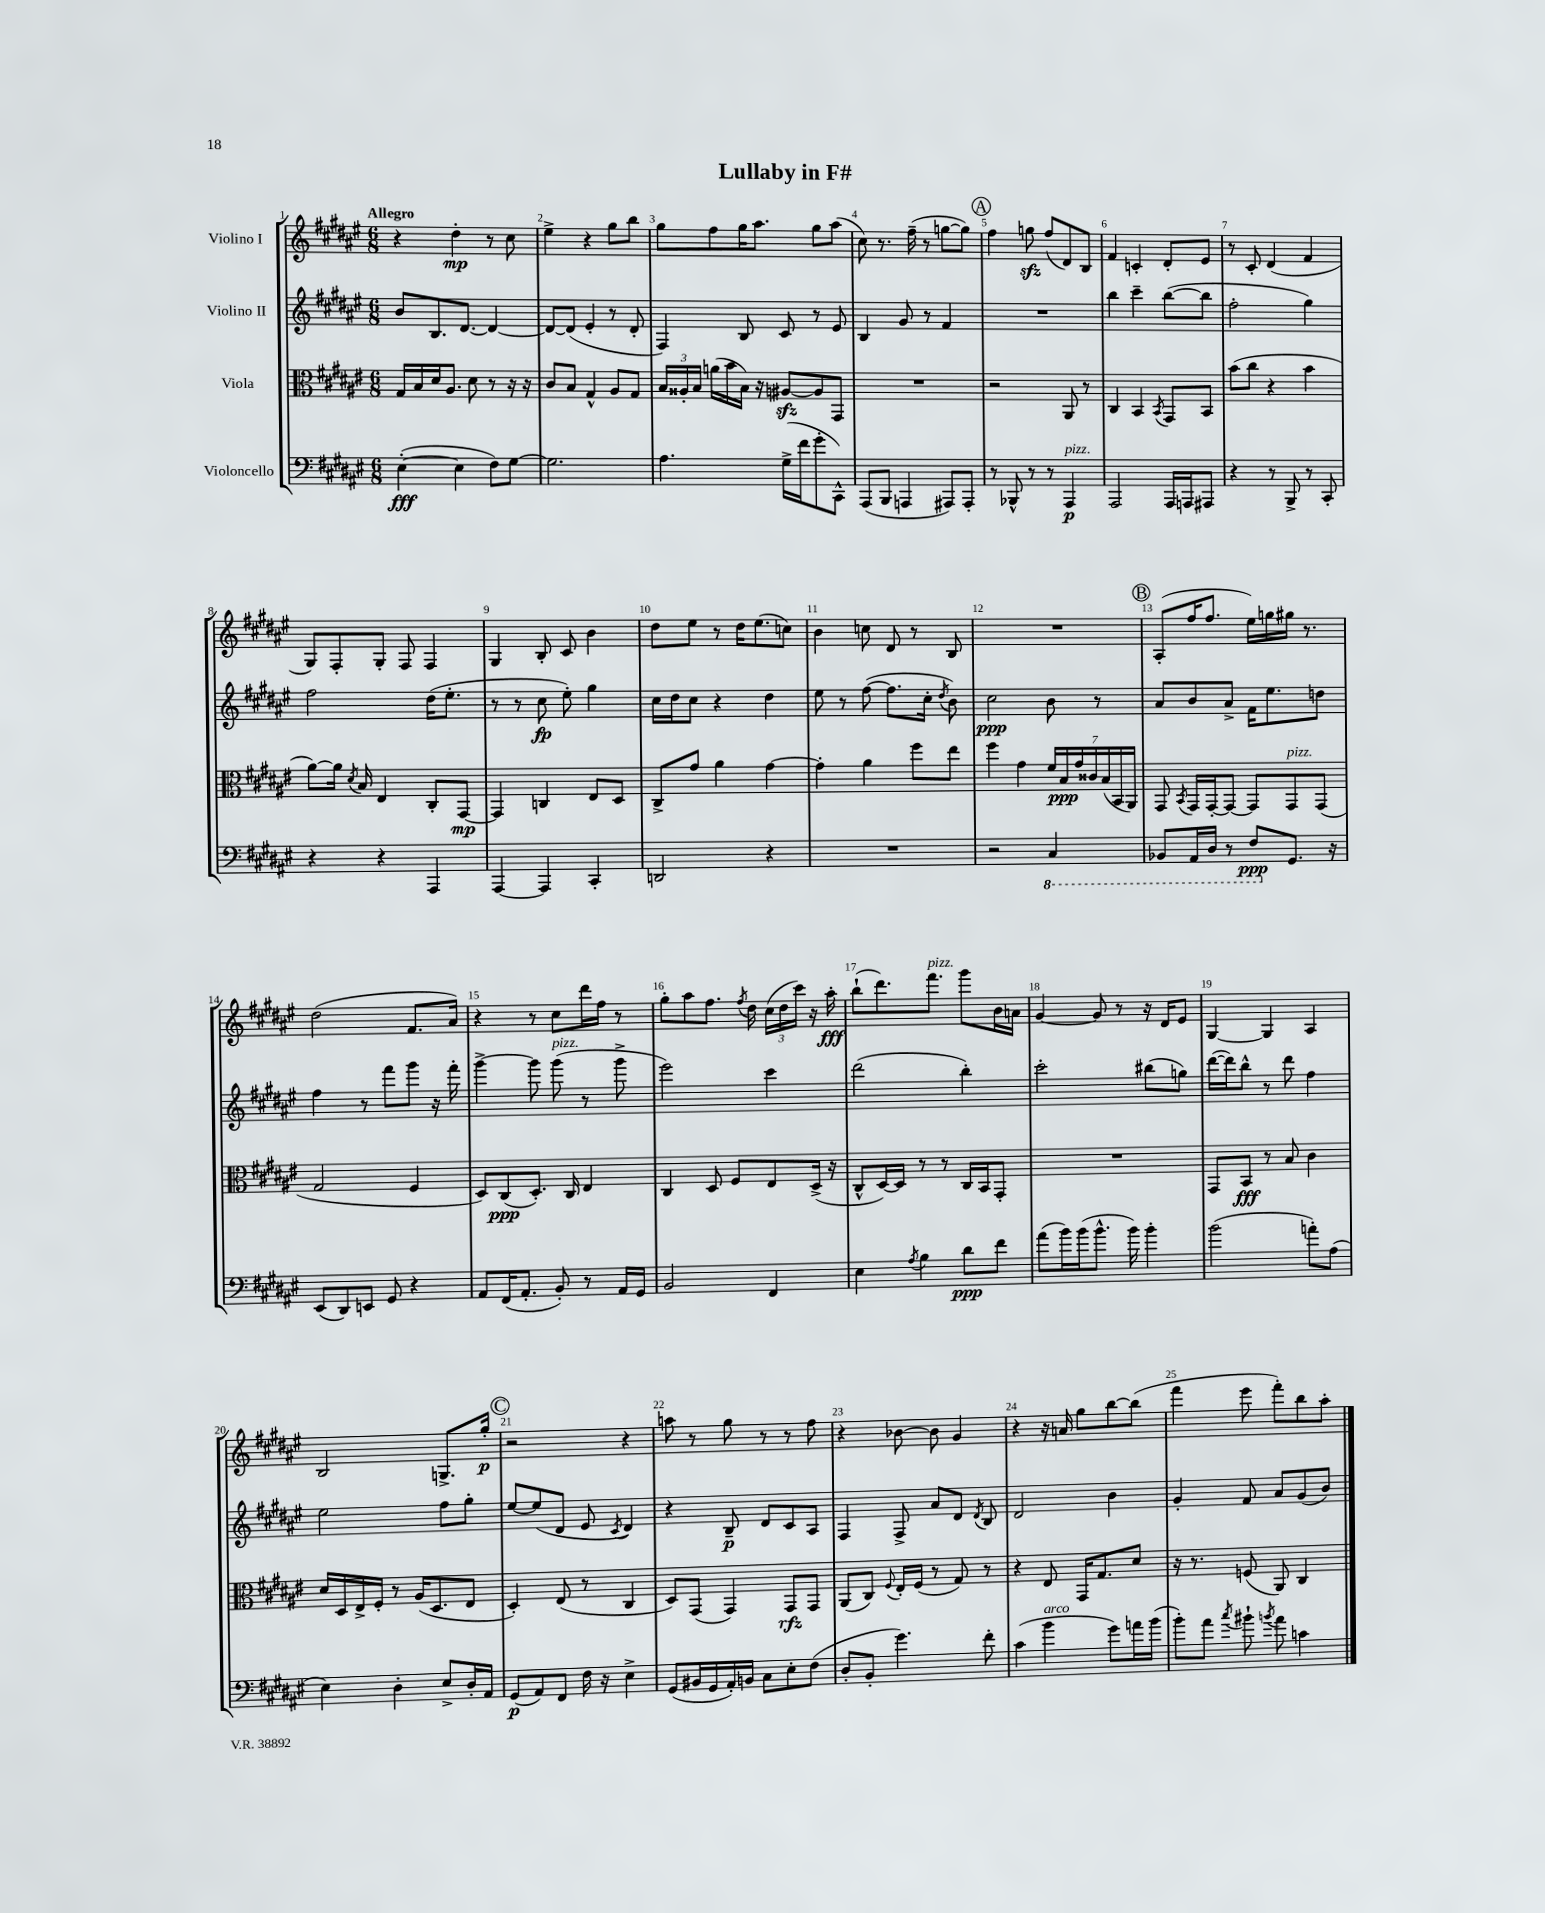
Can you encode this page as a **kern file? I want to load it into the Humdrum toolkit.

**kern	**kern	**kern	**kern
*staff4	*staff3	*staff2	*staff1
*clefF4	*clefC3	*clefG2	*clefG2
*k[f#c#g#d#a#e#]	*k[f#c#g#d#a#e#]	*k[f#c#g#d#a#e#]	*k[f#c#g#d#a#e#]
*M6/8	*M6/8	*M6/8	*M6/8
([4E#'	16G#	8b	4r
.	16B	.	.
.	16d#	8.B	.
.	8.A#	.	.
4E#]	.	.	4dd#'
.	.	[8.d#	.
.	8d#	.	.
8F#)	8r	4d#_	8r
[8G#	16r	.	8cc#
.	16r	.	.
=	=	=	=
2.G#]	8c#	8d#_	4ee#^
.	8B	(8d#]	.
.	4G#^^	4e#'	4r
.	8A#	8r	8gg#
.	8G#	8d#'	8bb
=	=	=	=
4.A#	24B	4F#)	8gg#
.	24A##'	.	.
.	24B	.	.
.	(16a	.	8ff#
.	16b	.	.
.	16B)	8B	16gg#
.	16r	.	8.aa#
(16G#^	[8A#	8c#	.
16f#	.	.	.
8g#'	8A#]	8r	8gg#
8CC#^^)	8GG#	8e#	(8aa#
=	=	=	=
(8AAA#	2.r	4B	8cc#)
8BBB	.	.	8.r
4AAA	.	8g#	.
.	.	.	(16ff#~
.	.	8r	8r
8AAA#)	.	4f#	[8gg
8AAA#'	.	.	8gg])
=	=	=	=
8r	2r	2.r	4ff#
8BBB-^^	.	.	.
8r	.	.	8gg
8r	.	.	(8ff#
4AAA#	8AA#	.	8d#)
.	8r	.	8B
=	=	=	=
2AAA#	4C#	4bb	4f#
.	4BB	4ccc#~	4c'
.	8qBB	.	.
16AAA#	8GG#	([8bb	8d#'
16AAA	.	.	.
8AAA#	8BB	8bb]	8e#
=	=	=	=
4r	(8b	2ff#'	8r
.	8cc#	.	8c#'
8r	4r	.	(4d#
8BBB^	.	.	.
8r	4b	4gg#)	4f#
8CC#'	.	.	.
=	=	=	=
4r	[8a#)	2ff#	8G#)
.	16a#]	.	8F#'
.	8qd#	.	.
.	16B	.	.
4r	4E#	.	8G#'
.	.	.	8F#
4AAA#	8C#'	(16dd#	4F#
.	.	8.ee#'	.
.	[8GG#	.	.
=	=	=	=
[4AAA#	4GG#]	8r	4G#
.	.	8r	.
4AAA#]	4C	8cc#	8B'
.	.	8ee#')	8c#
4CC#'	8E#	4gg#	4b
.	8D#	.	.
=	=	=	=
2DD	8C#^	16cc#	8dd#
.	.	16dd#	.
.	8g#	8cc#	8ee#
.	4a#	4r	8r
.	.	.	16dd#
.	.	.	(8.ee#
4r	[4g#	4dd#	.
.	.	.	8cc)
=	=	=	=
2.r	4g#']	8ee#	4b
.	.	8r	.
.	4a#	([8ff#	8cc
.	.	8.ff#]	8d#
.	8ff#	.	8r
.	.	16cc#'	.
.	.	8qdd#	.
.	8ee#	8b)	8B
=	=	=	=
2r	4ff#	2cc#	2.r
.	4g#	.	.
4CC#	28f#	8b	.
.	28B	.	.
.	28g#	.	.
.	28c##	.	.
.	.	8r	.
.	(28B	.	.
.	28BB	.	.
.	28AA#)	.	.
=	=	=	=
8BBB-	8GG#	8a#	(8A#'
.	8qBB	.	.
16AAA#	16GG#	8b	16ff#
16DD#	[16GG#'	.	8.ff#
8r	8GG#_	8a#^	.
8FF#	8GG#]	16f#	16ee#)
.	.	8.ee#	16gg
8.GG#	8GG#	.	16gg#
.	.	.	8.r
.	(8GG#	8dd	.
16r	.	.	.
=	=	=	=
(8EE#	2G#	4ff#	(2dd#
8DD#)	.	.	.
8EE	.	8r	.
8GG#	.	8fff#	.
4r	4F#	8ggg#	8.f#
.	.	16r	.
.	.	16fff#'	16a#)
=	=	=	=
8AA#	8D#)	[4ggg#^	4r
(16FF#	(8C#	.	.
8.AA#'	.	.	.
.	8.D#')	8ggg#]	8r
8BB')	.	(8ggg#	8cc#
.	16C#	.	.
8r	4E#	8r	16ddd#
.	.	.	16ff#
16AA#	.	8ggg#^	8r
16GG#	.	.	.
=	=	=	=
2BB	4C#	2eee#)	8gg#'
.	.	.	8aa#
.	8D#	.	8.ff#
.	8F#	.	.
.	.	.	8qff#
.	.	.	16dd#
4FF#	8E#	4ccc#	(24cc#
.	.	.	24dd#
.	.	.	24ccc#)
.	(16D#^	.	16r
.	16r	.	16aa#'
=	=	=	=
4E#	8C#^^	(2ddd#	(8bb`
.	[16D#)	.	8.ddd#)
.	16D#]	.	.
8qA#	.	.	.
4B	8r	.	.
.	.	.	8.fff#
.	8r	.	.
8d#	16C#	4bb')	8ggg#
.	16BB	.	.
8f#	8GG#'	.	16b
.	.	.	16a
=	=	=	=
(8a#	2.r	2ccc#'	[4g#
16b)	.	.	.
(16b	.	.	.
8.b^^	.	.	8g#]
.	.	.	8r
16b)	.	.	.
4b'	.	(8bb#	16r
.	.	.	16d#
.	.	8gg)	8e#
=	=	=	=
(2b	8GG#	([16ddd#	[4G#
.	.	16ddd#])	.
.	8BB	8bb^^	.
.	8r	8r	4G#]
.	8B	8ddd#	.
8a')	4c#	4ff#	4A#
(8A#	.	.	.
=	=	=	=
4E#)	16d#	2ee#	2B
.	16D#	.	.
.	16E#^	.	.
.	16F#'	.	.
4D#'	8r	.	.
.	(16A#	.	.
.	8.D#	.	.
8E#^	.	8ff#	8.G^
16D#'	8E#	8gg#'	.
16AA#	.	.	16gg#'
=	=	=	=
(8GG#	4D#')	[8ee#	2r
8AA#)	.	(8ee#]	.
8FF#	(8E#	8d#	.
16F#	8r	8e#	.
16r	.	.	.
.	.	8qc#	.
4E#^	4C#	4d#)	4r
=	=	=	=
(8GG#	8D#)	4r	8aa
16BB#	(8GG#	.	8r
16GG#	.	.	.
16AA#')	4GG#)	8B~	8gg#
16BB	.	.	.
8C#	.	8d#	8r
8E#'	8GG#	8c#	8r
(8F#	8GG#	8A#	8ff#
=	=	=	=
8D#'	(8AA#	4F#	4r
8BB'	8C#)	.	.
.	8qqF#	.	.
4.g#)	16E#'	8F#^	[8b-
.	(16F#	.	.
.	8r	8a#	8b-]
.	8G#)	8d#	4g#
.	.	8qd#	.
8f#'	8r	8B	.
=	=	=	=
(4c#	4r	2d#	4r
4b	8E#	.	16r
.	.	.	16a
.	16GG#	.	8gg#
.	8.G#	.	.
8g#)	.	4b	[8bb
16a	8d#	.	(8bb]
(16b	.	.	.
=	=	=	=
8b')	16r	4g#'	4fff#
.	8.r	.	.
8a#	.	.	.
8qcc#	.	.	.
8b#`	(8F	8f#	8eee#
8qb	.	.	.
8a#	8AA#)	8a#	8fff#')
4c	4C#	(8g#	8bb
.	.	8b)	8aa#'
==	==	==	==
*-	*-	*-	*-
